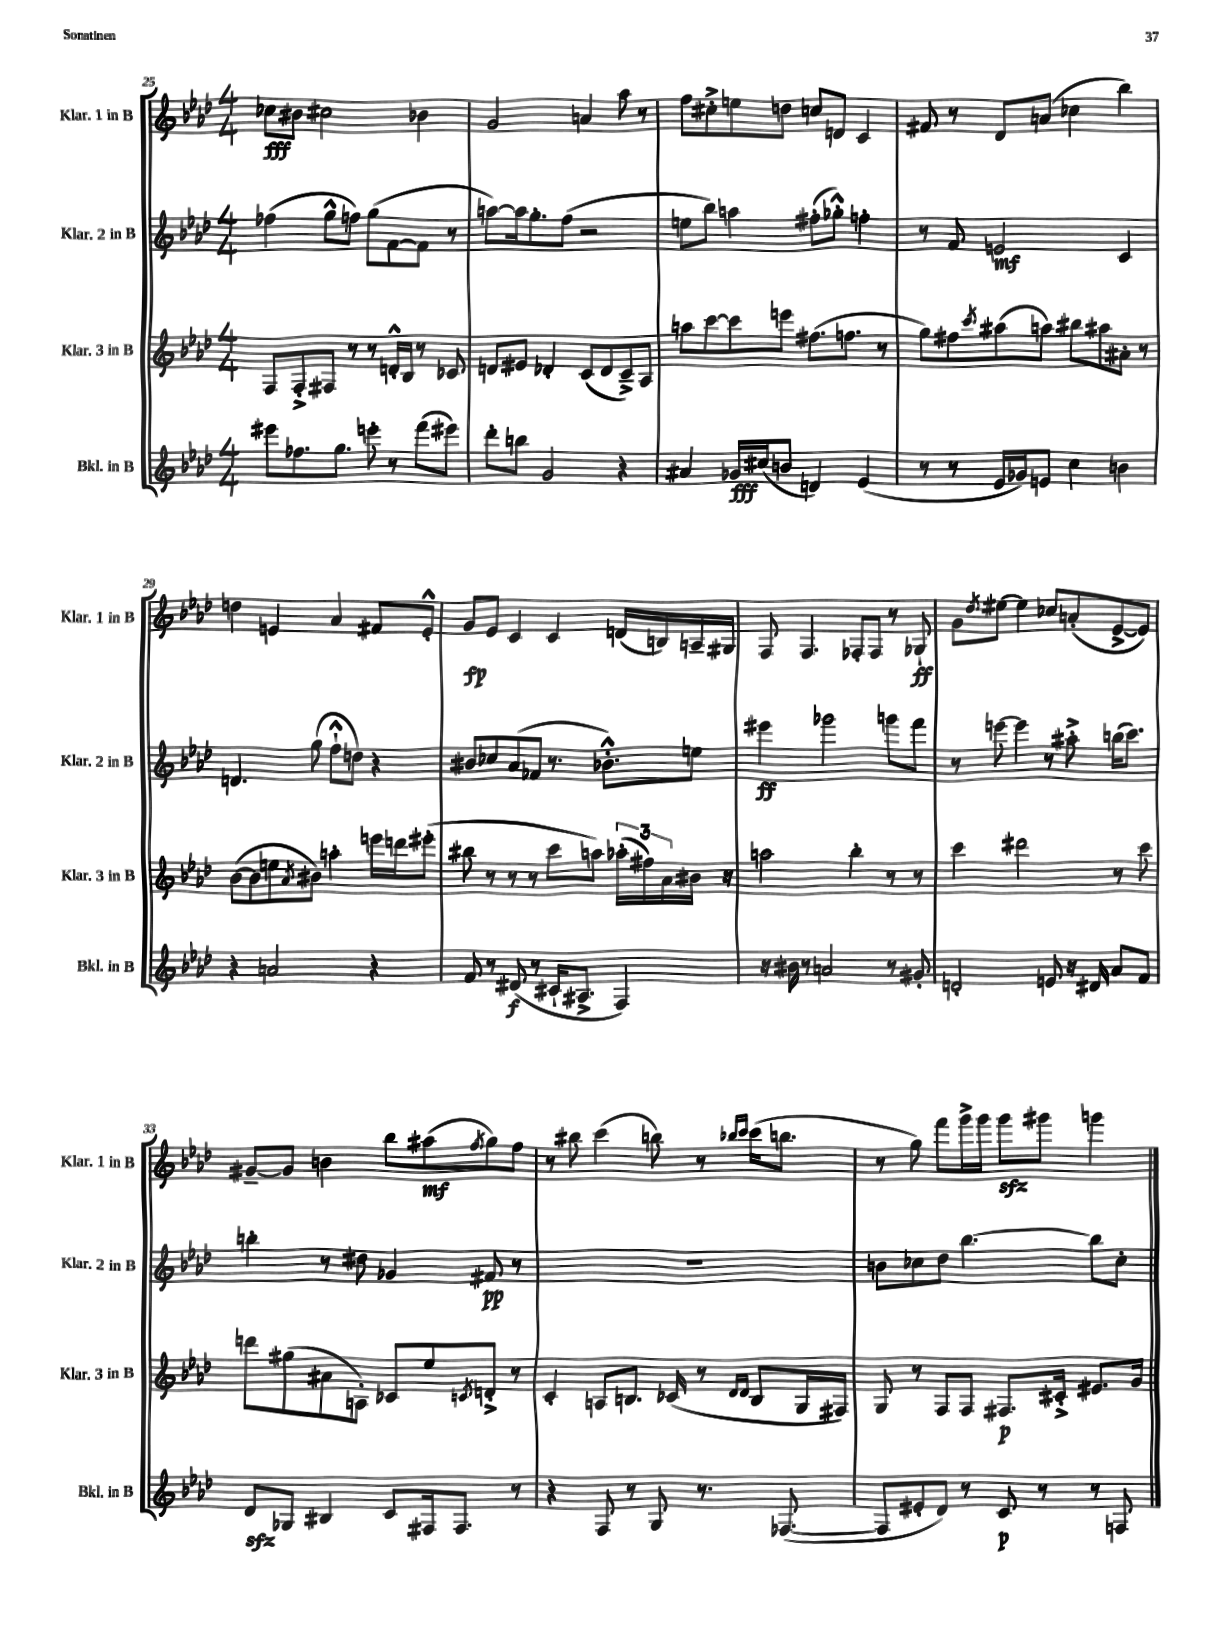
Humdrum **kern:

**kern	**kern	**kern	**kern
*staff4	*staff3	*staff2	*staff1
*clefG2	*clefG2	*clefG2	*clefG2
*k[b-e-a-d-]	*k[b-e-a-d-]	*k[b-e-a-d-]	*k[b-e-a-d-]
*M4/4	*M4/4	*M4/4	*M4/4
8eee#\L	8F/L	(4ff-\	8cc-\L
8.ff-\	8F'^/	.	8b#\J
.	8F#/J	8gg^^\L	2cc#\
8.gg\J	.	.	.
.	8r	8ff\J)	.
8eee'\	8r	(8gg\L	.
8r	16d'^^/LL	[8f\	.
.	16B-/JJ	.	.
(8fff\L	8r	8f\]J	4b-\
8eee#\J)	8c-/	8r	.
=	=	=	=
8ddd-'\L	8d/L	[8aa\L)	2g/
8bb\J	8e#/J	16aa\]k	.
.	.	8.gg'\	.
2g/	4d-'/	.	.
.	.	(8ff\J	.
.	(8c/L	2r	4a/
.	8d-/	.	.
4r	8c~^/)	.	8aa-\
.	8A-/J	.	8r
=	=	=	=
4a#/	8aa\L	8ee\L	8ff\L
.	[8ccc\	8bb-\J)	8cc#'^\
16g-/LL	8ccc\]	4aa\	8ee\
(16cc#/J	.	.	.
8b/J	8eee\J	.	8dd\J
4d/)	(8.ff#\L	(8ff#'\L	8cc/L
.	.	8gg-'^^\J)	8d/J
.	8.ff\J	.	.
(4e-/	.	4ff'\	4c/
.	8r	.	.
=	=	=	=
8r	8gg\L)	8r	8f#/
8r	8ff#\	8f/	8r
.	8qccc/	.	.
16e-/LL	(8aa#\	2e/	8d-/L
16g-/J)	.	.	.
8e/J	8aa\J)	.	(8a/J
4cc\	8bb#\L	.	4cc-\
.	8aa#\	.	.
4b\	8a#'\J	4c/	4bb-\)
.	8r	.	.
=	=	=	=
4r	([8b-\L	4.d/	4dd\
.	8b-\]	.	.
2a/	8ee\	.	4e/
.	8qa-/	.	.
.	8b#\J)	(8gg\	.
.	4aa'\	8ff`^^\L	4a-/
.	.	8dd\J)	.
4r	16eee\LL	4r	8f#/L
.	16ddd\J	.	.
.	(8eee#'\J	.	8e'^^/J
=	=	=	=
8f/	8bb#\	8b#/L	8g/L
8r	8r	8cc-/	8e-/J
(8d#/	8r	(8a-/	4c/
8r	8r	8f-/J	.
16c#`/LK	8ccc\L	8.r	4c/
8.A#^/J	.	.	.
.	8aa\J)	.	.
.	.	8.b-'^^\L)	.
4F/)	(24aa-'\LL	.	(16d/LL
.	24ff#\)	.	.
.	.	.	16B/)
.	24a-\	.	.
.	16b#\JJ	8ee\J	16A~/
.	16r	.	16G#/JJ
=	=	=	=
16r	2aa\	4eee#\	8F/
16b#\	.	.	.
8r	.	.	4.F/
2a/	.	2ggg-\	.
.	4bb-'\	.	8F-'/L
.	.	.	8F-/J
8r	8r	8ggg\L	8r
8g#'/	8r	8fff\J	8G-`/
=	=	=	=
2d'/	4ccc\	8r	8g\L
.	.	.	8qdd-/
.	.	[8eee\	[8ee#\J
.	2ddd#\	4eee\]	4ee#\]
8e/	.	8r	8cc-/L
16r	.	8aa#'^\	(8a'/
16d#/	.	.	.
8a-/L	8r	(16bb\LK	[8e-^/
.	.	8.ccc\J)	.
8f/J	8ccc\	.	8e-/]J)
=	=	=	=
8d-/L	8ddd\L	4bb'\	[8g#~/L
8G-/J	(8gg#\	.	8g#/]J
4B#/	8a#\	8r	4b\
.	8A'\J)	8dd#\	.
8c/L	8c-/L	4g-/	8bb-\L
16F#/k	8ee-/	.	(8aa#\
8.F#/J	.	.	.
.	8qc/	.	8qff/
.	8d'^/J	8f#/	8gg\)
8r	8r	8r	8ff\J
=	=	=	=
4r	4c'/	1r	8r
.	.	.	8bb#\
8F/	8A/L	.	(4ccc\
8r	8.B/J	.	.
8G/	.	.	8bb\)
.	(16c-/	.	.
8.r	8r	.	8r
.	16qqd-/LL	.	16qqbb-/LL
.	16qqd-/JJ	.	16qqccc/JJ
.	8B/L	.	(16ccc\LK
([8.F-/	.	.	8.bb\J
.	16G/L	.	.
.	16F#/JJ)	.	.
=	=	=	=
8F-/]L	8G/	8b\L	8r
8e#'/	8r	8cc-\	8gg\)
8d-/J)	8F/L	8dd-\J	8fff\L
8r	8F/J	[4.bb-\	16ggg^\L
.	.	.	16ggg\JJ
8c/	8.F#/L	.	8ggg\L
8r	.	.	8ggg#\J
.	16c#'^/Jk	.	.
8r	8.e#/L	8bb-\]L	4ggg\
8F/	.	8cc-'\J	.
.	16g/Jk	.	.
==	==	==	==
*-	*-	*-	*-
